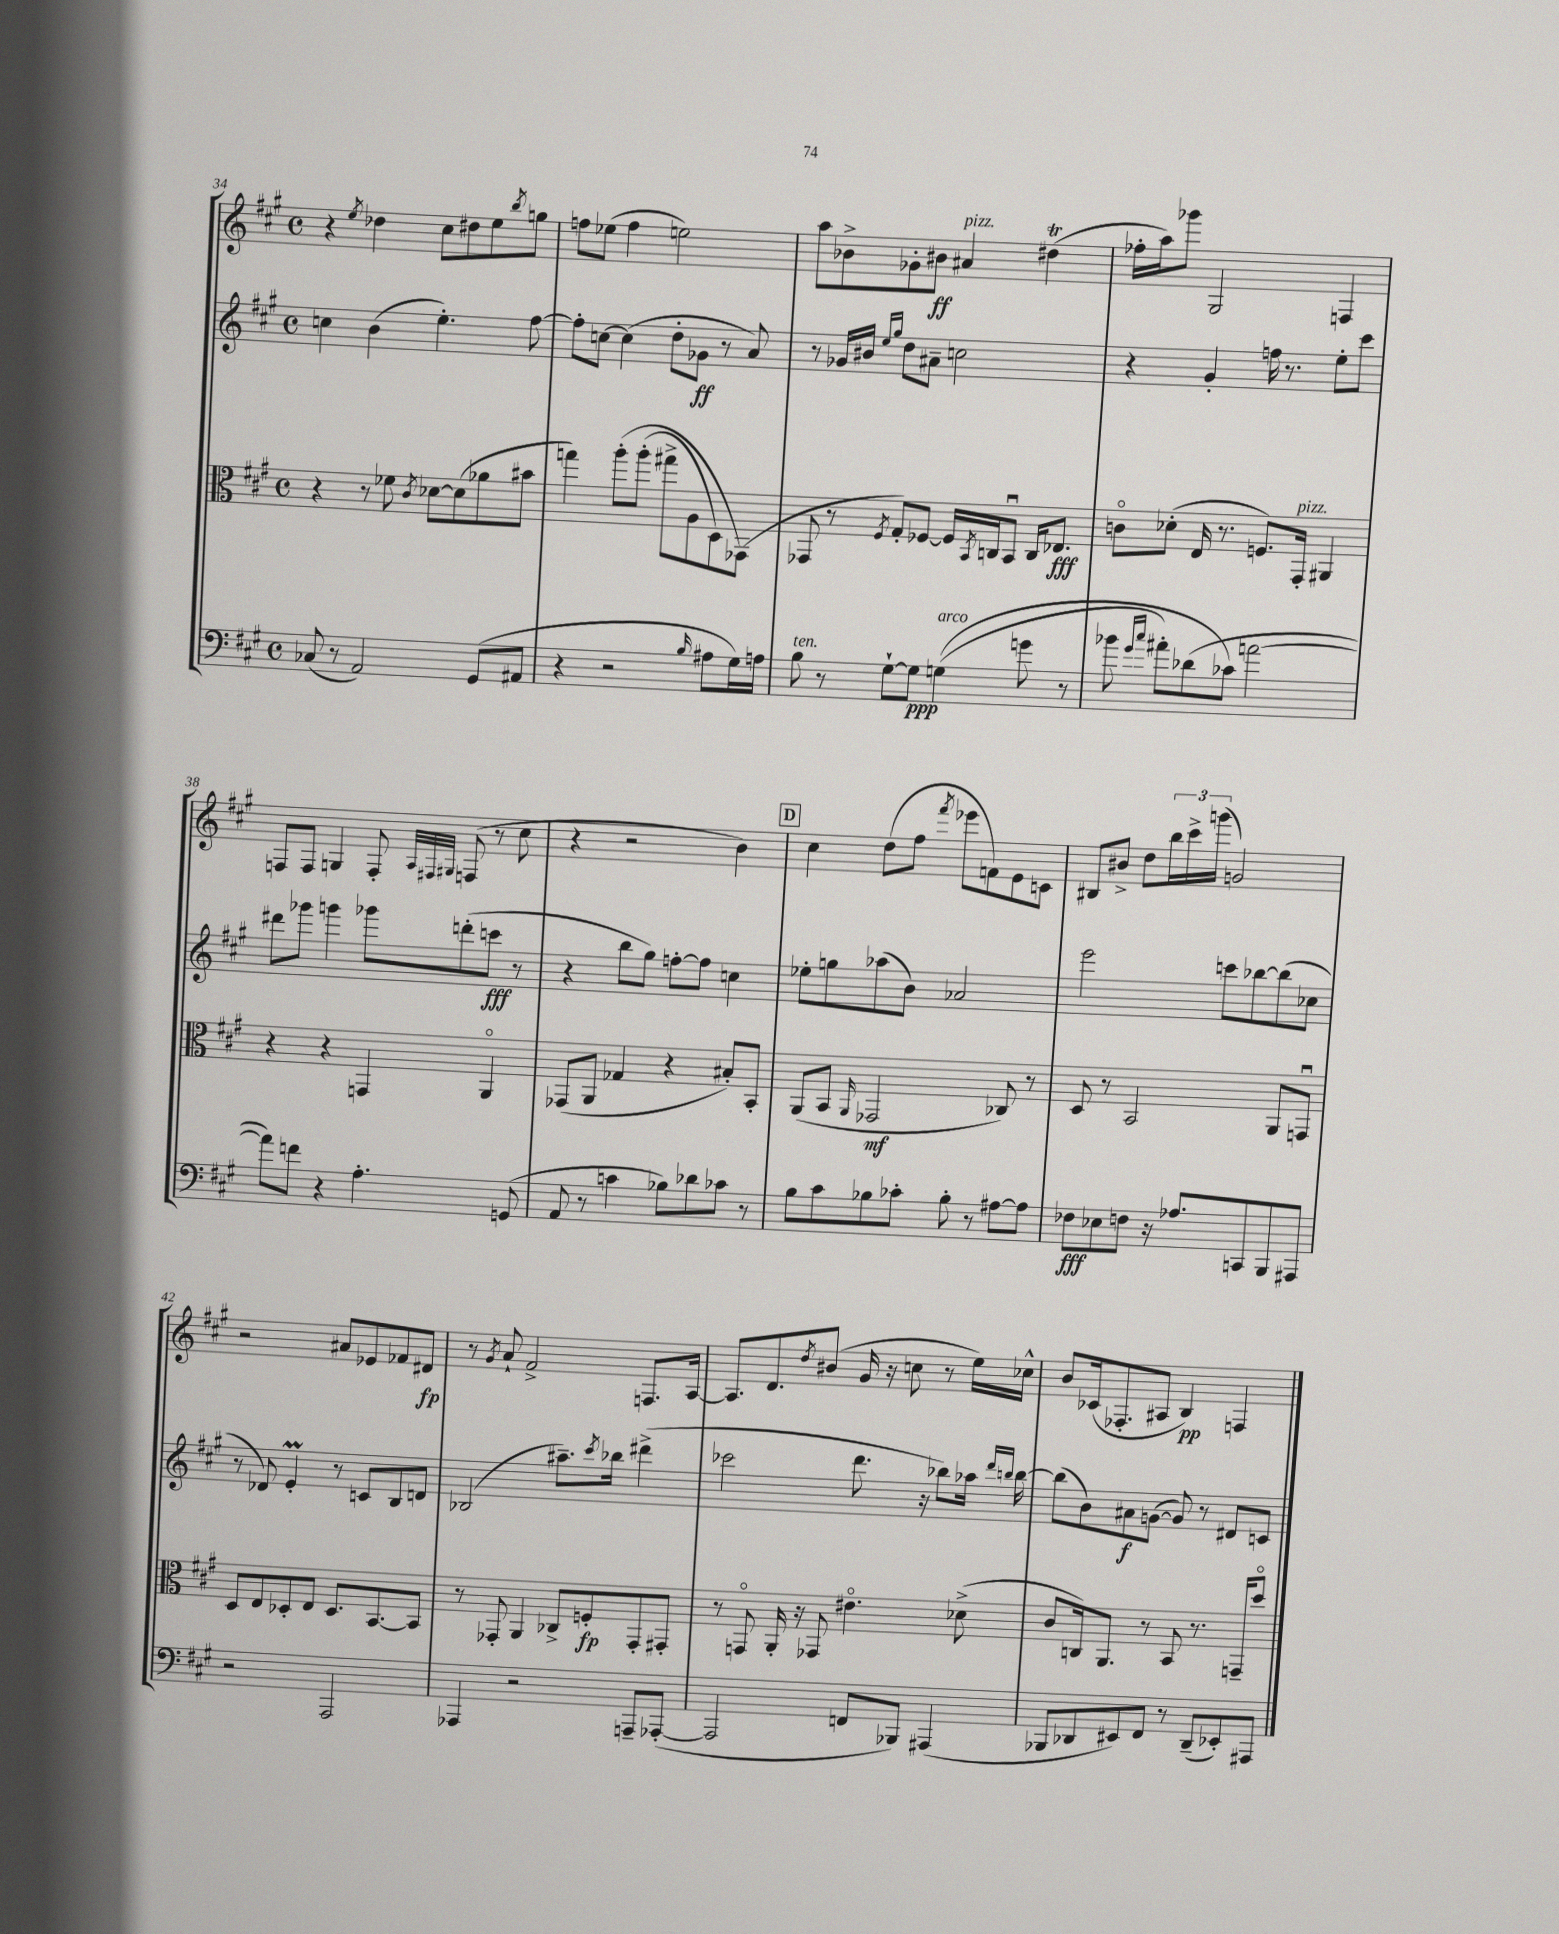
<<
\new StaffGroup <<
\new Staff = "s0" {
    \clef treble \key a \major \defaultTimeSignature \time 4/4
    r4 \acciaccatura { e''8 } des''4 cis''8 dis''8 e''8 \acciaccatura { b''8 } g''8 |
    f''8 ees''8( f''4 e''2) |
    a''8 bes'8-> ges'8-. bis'8\ff ais'4^\markup { \italic "pizz." } dis''4\trill( |
    fes''16-. a''16) ges'''8 gis2 f4 |
    f8 f8 g4 f8-. \grace { a32 fis32 gis32 } f8( r8 cis''8 |
    r4 r2 b'4) |
    \mark \markup { \box "D" } cis''4 d''8( fis''8 \acciaccatura { fis'''8 } ees'''8 f'8) e'8 c'8 |
    bis8 bis'8-> d''8 \tuplet 3/2 { b''16 cis'''16-> g'''16( } g'2) |
    r2 ais'8 ees'8 fes'8 dis'8\fp |
    r8 \acciaccatura { gis'8 } a'8-! fis'2-> f8. a16~ |
    a8. d'8. \acciaccatura { d''8 } bis'8( gis'16 r16 c''8 r8 e''16) ces''16-^ |
    b'8 ces'16( fes8.-. ais8 b4\pp) f4 \bar "|." |
}
\new Staff = "s1" {
    \clef treble \key a \major \defaultTimeSignature \time 4/4
    c''4 b'4( e''4.-.) fis''8~ |
    fis''8-. c''8~ c''4( d''8-. ges'8\ff r8 a'8) |
    r8 ges'16 bis'16 \grace { e''16 gis''16 } d''8 ais'8-- c''2 |
    r4 gis'4-. f''16 r8. e''8-. cis'''8 |
    dis'''8 ges'''8 g'''4 ges'''8 d'''8-.( c'''8\fff r8 |
    r4 b''8 gis''8) f''8~-. f''8 c''4 |
    \mark \markup { \box "D" } ees''8-. g''8 aes''8( b'8) aes'2 |
    e'''2 c'''8 bes''8~ bes''8( ces''8 |
    r8 des'8) e'4-.\prall r8 c'8 b8 d'8 |
    bes2( ais''8.--) \acciaccatura { cis'''8 } bes''16 dis'''4->( |
    ces'''2 d'''8. r16 bes''8) aes''16 \grace { d'''16 b''16 } b''16~ |
    b''8( b'8) ais'8\f g'8~( g'8) r8 dis'8 c'8 \bar "|." |
}
\new Staff = "s2" {
    \clef alto \key a \major \defaultTimeSignature \time 4/4
    r4 r8 fes'8 \acciaccatura { cis'8 } des'8~ des'8( aes'8 bis'8 |
    g''4) a''8-.\( a''8-.( gis''8-> a8 d8) ges,8(\) |
    ges,8 r8 \acciaccatura { fis8 } gis8-.) fes8~ fes16 \acciaccatura { b,8 } c16 b,8\downbow c16 ees8.\fff |
    c'8\flageolet des'8-.( e16 r8. f8.) gis,16-.^\markup { \italic "pizz." } ais,4 |
    r4 r4 g,4 a,4\flageolet |
    ges,8( a,8 ges4 r4 bis8-.) b,8-. |
    \mark \markup { \box "D" } a,8( b,8 \grace { a,16 } ges,2\mf ces8) r8 |
    d8 r8 b,2 a,8 g,8\downbow |
    d8 e8 des8-. e8 des8. b,8.~ b,8 |
    r8 ges,8-. a,4 ces8-> f8-.\fp ges,8-. gis,8-. |
    r8 g,8\flageolet a,16-. r16 ges,8 eis'4.\flageolet des'8->( |
    cis'8 c16) a,8. r8 b,8 r8. g,16-- d''8\flageolet \bar "|." |
}
\new Staff = "s3" {
    \clef bass \key a \major \defaultTimeSignature \time 4/4
    ces8( r8 a,2) gis,8( ais,8 |
    r4 r2 \grace { b16 } ais8 gis16) a16 |
    b8^\markup { \italic "ten." } r8 gis8~-! gis8\ppp g4^\markup { \italic "arco" }(\( g'8 r8 |
    bes'8 \grace { gis'16 cis''16 } ais'8-.) des'8( ces'8\) a'2~ |
    a'8) f'8 r4 a4.-. g,8( |
    a,8 r8 c'4 bes8) des'8 ces'8 r8 |
    \mark \markup { \box "D" } b8 cis'8 bes8 ces'8-. bes8-. r8 ais8~ ais8 |
    fes8\fff ees8 f8 r16 aes8. c,8 b,,8 ais,,8 |
    r2 a,,2 |
    aes,,4 r2 a,,8-- aes,,8~-.( |
    aes,,2 f,8 bes,,8) ais,,4( |
    bes,,8 des,8 eis,8) fis,8 r8 des,8--( ees,8-.) ais,,8 \bar "|." |
}
>>
>>
\layout { \context { \Score currentBarNumber = #34 } }
